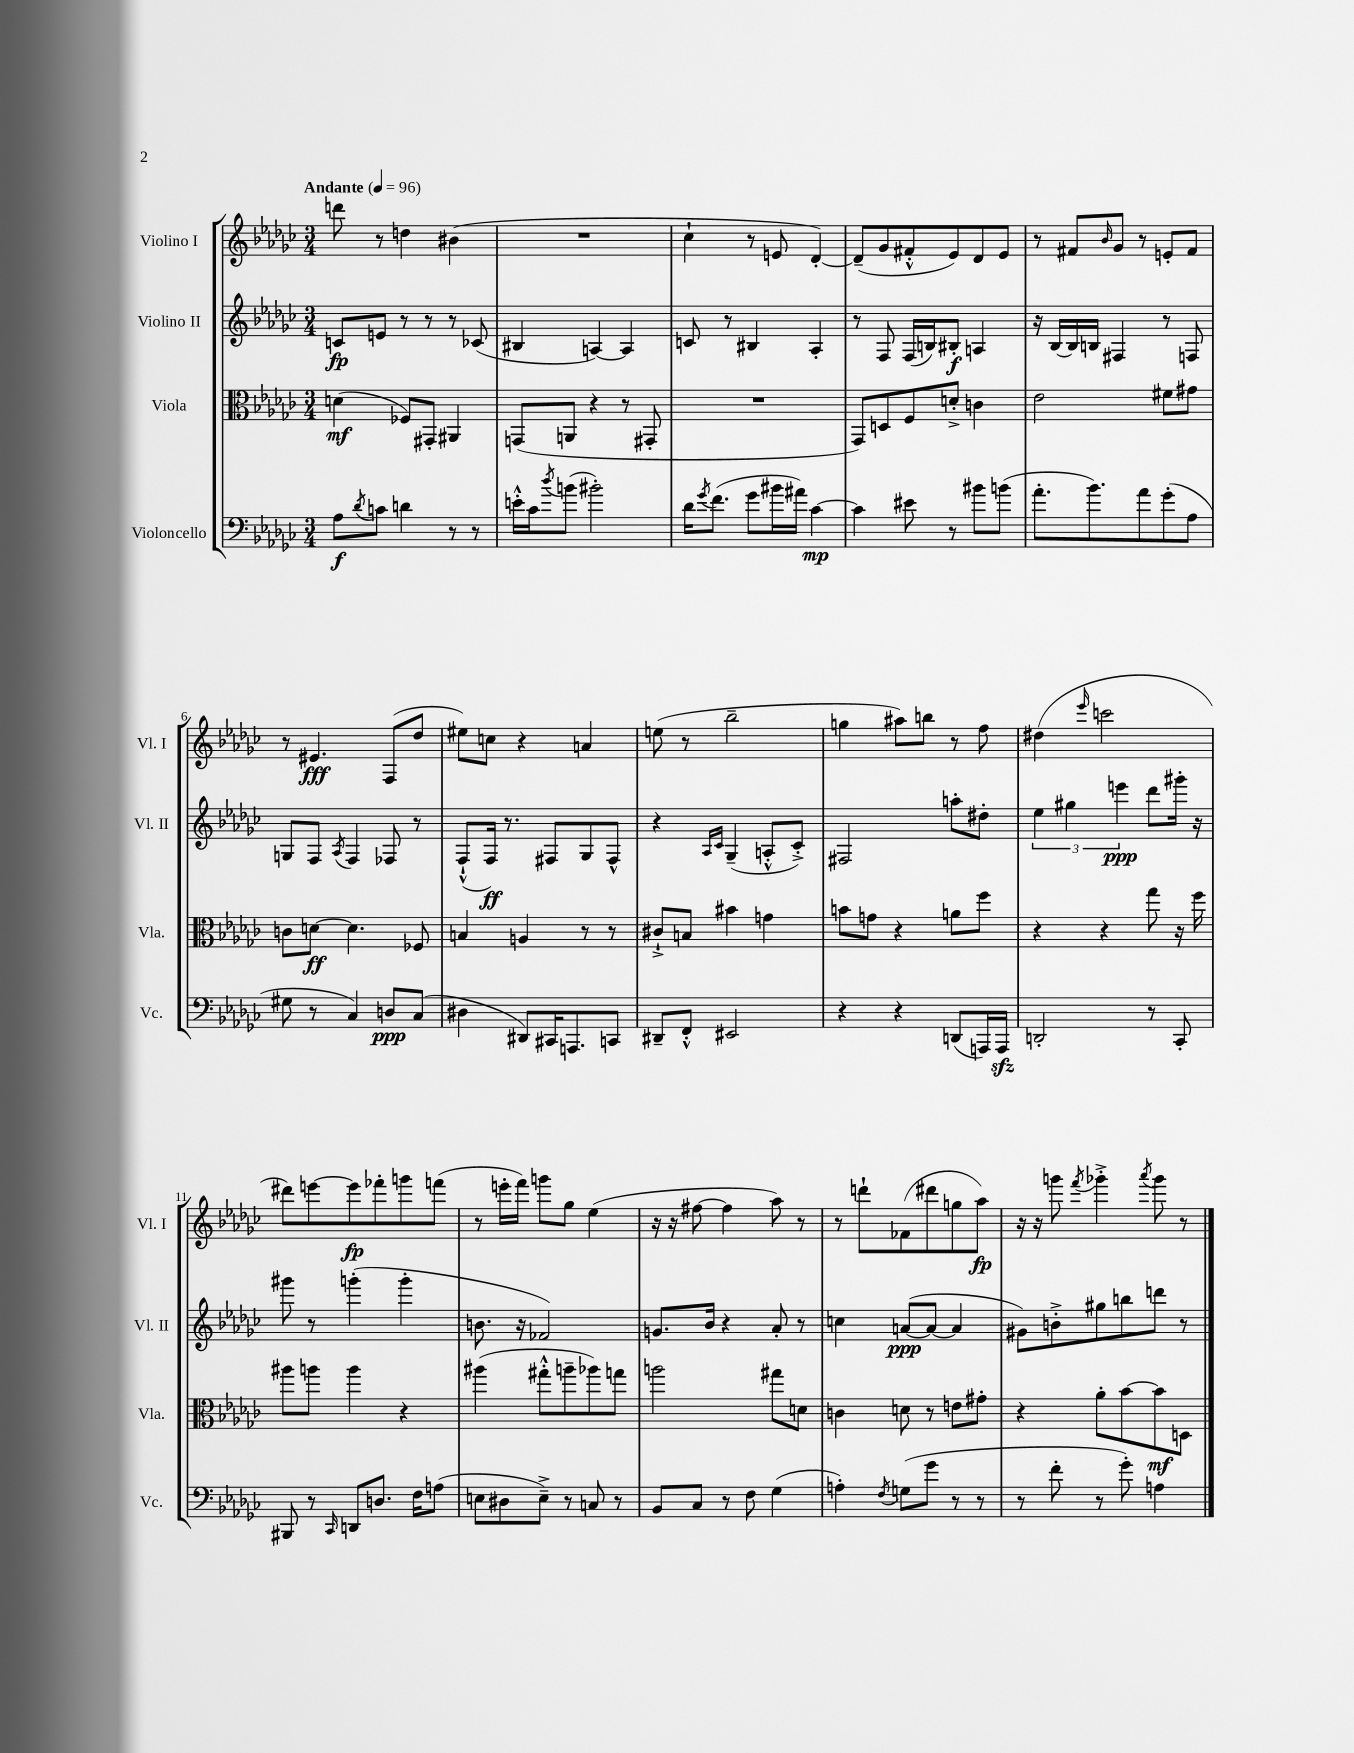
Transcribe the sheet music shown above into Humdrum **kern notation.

**kern	**dynam	**kern	**dynam	**kern	**dynam	**kern	**dynam
*part4	*part4	*part3	*part3	*part2	*part2	*part1	*part1
*staff4	*staff4	*staff3	*staff3	*staff2	*staff2	*staff1	*staff1
*I"Violoncello	*	*I"Viola	*	*I"Violino II	*	*I"Violino I	*
*I'Vc.	*	*I'Vla.	*	*I'Vl. II	*	*I'Vl. I	*
*clefF4	*	*clefC3	*	*clefG2	*	*clefG2	*
*k[b-e-a-d-g-c-]	*	*k[b-e-a-d-g-c-]	*	*k[b-e-a-d-g-c-]	*	*k[b-e-a-d-g-c-]	*
*M3/4	*	*M3/4	*	*M3/4	*	*M3/4	*
*MM96	*	*MM96	*	*MM96	*	*MM96	*
=1	=1	=1	=1	=1	=1	=1	=1
!	!	!	!	!	!	!LO:TX:a:B:t=Andante	!
8A-\L	f	(4dn\	mf	8cn/L	fp	8dddn\	.
8qd-/	.	.	.	.	.	.	.
8cn\J	.	.	.	8en/J	.	8r	.
4dn\	.	8F-X/L)	.	8r	.	4ddn\	.
.	.	8GG#X'/J	.	8r	.	.	.
8r	.	4AA#X/	.	8r	.	(4b#X\	.
8r	.	.	.	(8c-X/	.	.	.
=2	=2	=2	=2	=2	=2	=2	=2
16en'^^\LL	.	(8GGn/L	.	4B#X/	.	2.r	.
16c-\J	.	.	.	.	.	.	.
8qdd-/	.	.	.	.	.	.	.
(8bn\J	.	8AAn/J	.	.	.	.	.
2b#X'\)	.	4r	.	[4An/)	.	.	.
.	.	8r	.	4A/]	.	.	.
.	.	8GG#X'/	.	.	.	.	.
=3	=3	=3	=3	=3	=3	=3	=3
16d-\KL	.	2.r	.	8cn/	.	4cc-`\	.
8qg-/	.	.	.	.	.	.	.
(8.f\J	.	.	.	.	.	.	.
.	.	.	.	8r	.	.	.
8g-\L	.	.	.	4B#X/	.	8r	.
16b#X\L	.	.	.	.	.	8en/	.
16a#X\JJ)	.	.	.	.	.	.	.
[4c-\	mp	.	.	4A-'/	.	[4d-'/)	.
=4	=4	=4	=4	=4	=4	=4	=4
4c-\]	.	8GG-/L)	.	8r	.	(8d-~/L]	.
.	.	8Dn/	.	8F/	.	8g-/	.
8e#X\	.	8F/	.	(16F/LL	.	8f#X'^^/	.
.	.	.	.	16Bn/J)	.	.	.
8r	.	8dn'^/J	.	8B#X'/J	f	8e-/)	.
8b#X\L	.	4cn\	.	4An/	.	8d-/	.
(8bn\J	.	.	.	.	.	8e-/J	.
=5	=5	=5	=5	=5	=5	=5	=5
8.a-'\L	.	2e-\	.	16r	.	8r	.
.	.	.	.	[16B-/LL	.	.	.
.	.	.	.	16B-/]	.	8f#X/L	.
8.b-\)	.	.	.	16Bn/JJ	.	.	.
.	.	.	.	.	.	16qqb-/	.
.	.	.	.	4F#X/	.	8g-/J	.
8a-\	.	.	.	.	.	8r	.
(8g-'\	.	8f#X\L	.	8r	.	8en'/L	.
8A-\J	.	8g#X\J	.	8Fn/	.	8f#/J	.
!!LO:LB:g=z
=6	=6	=6	=6	=6	=6	=6	=6
8G#X\	.	8cn\L	.	8Gn/L	.	8r	.
8r	.	[8dn\J	ff	8F/J	.	4.e#X/	fff
.	.	.	.	8qA-/	.	.	.
4C-/)	.	4.d\]	.	4F/	.	.	.
8Dn/L	ppp	.	.	8F-X/	.	(8F/L	.
(8C-/J	.	8F-X/	.	8r	.	8dd-/J	.
=7	=7	=7	=7	=7	=7	=7	=7
4D#X\	.	4Bn/	.	(8F`^^/L	.	8ee#X\L)	.
.	.	.	.	16F/Jk)	ff	8ccn\J	.
.	.	.	.	8.r	.	.	.
8DD#X/L)	.	4An/	.	.	.	4r	.
16CC#X/K	.	.	.	8F#X/L	.	.	.
8.AAAn/	.	.	.	.	.	.	.
.	.	8r	.	8G-/	.	4an/	.
8CCn/J	.	8r	.	8F#^^/J	.	.	.
=8	=8	=8	=8	=8	=8	=8	=8
8DD#X~/L	.	8c#X`^/L	.	4r	.	(8een\	.
8FF'^^/J	.	8Bn/J	.	.	.	8r	.
.	.	.	.	16qqA-/LL	.	.	.
.	.	.	.	16qqc-/JJ	.	.	.
2EE#X/	.	4b#X\	.	(4G-~/	.	2bb-~\	.
.	.	4gn\	.	8An'^^/L	.	.	.
.	.	.	.	8c-'^/J)	.	.	.
=9	=9	=9	=9	=9	=9	=9	=9
4r	.	8bn\L	.	2F#X/	.	4ggn\	.
.	.	8gn\J	.	.	.	.	.
4r	.	4r	.	.	.	8aa#X\L)	.
.	.	.	.	.	.	8bbn\J	.
(8DDn/L	.	8an\L	.	8aan'\L	.	8r	.
16AAAn/L)	.	8ff\J	.	8dd#X'\J	.	8ff\	.
16AAAzz/JJ	.	.	.	.	.	.	.
=10	=10	=10	=10	=10	=10	=10	=10
2DDn'/	.	4r	.	6ee-\	.	(4dd#X\	.
.	.	.	.	6gg#X\	.	.	.
.	.	.	.	.	.	16qqeee-/	.
.	.	4r	.	.	.	2cccn\	.
.	.	.	.	6eeen\	ppp	.	.
8r	.	8gg-\	.	8ddd-\L	.	.	.
8CC-'/	.	16r	.	16ggg#X'\Jk	.	.	.
.	.	16ff\	.	16r	.	.	.
!!LO:LB:g=z
=11	=11	=11	=11	=11	=11	=11	=11
8BBB#X/	.	8aa#X\L	.	8ggg#X\	.	8ddd#X\L)	.
8r	.	8aan\J	.	8r	.	[8eeen\	.
16qqCC-/	.	.	.	.	.	.	.
8DDn/L	.	4aa\	.	(4gggn'\	.	8eee\]	fp
8.Dn/J	.	.	.	.	.	8fff-X'\	.
.	.	4r	.	4ggg'\	.	8gggn\	.
16F\KL	.	.	.	.	.	.	.
(8An\J	.	.	.	.	.	(8fffn\J	.
=12	=12	=12	=12	=12	=12	=12	=12
8En\L	.	(4aa#X\	.	8.bn\	.	8r	.
8D#X\	.	.	.	.	.	16eeen'\LL	.
.	.	.	.	16r	.	16fff\JJ)	.
8E~^\J)	.	8gg#X'^^\L	.	2f-X/)	.	8gggn\L	.
8r	.	8aan~\	.	.	.	8gg-\J	.
8Cn/	.	8aa-X\)	.	.	.	(4ee-\	.
8r	.	8ggn\J	.	.	.	.	.
=13	=13	=13	=13	=13	=13	=13	=13
8BB-/L	.	2aan\	.	8.gn/L	.	16r	.
.	.	.	.	.	.	16r	.
8C-/J	.	.	.	.	.	[8ff#X\	.
.	.	.	.	16b-/Jk	.	.	.
8r	.	.	.	4r	.	4ff#\]	.
8F\	.	.	.	.	.	.	.
(4G-\	.	8gg#X\L	.	8a-'/	.	8aa-\)	.
.	.	8dn\J	.	8r	.	8r	.
=14	=14	=14	=14	=14	=14	=14	=14
4An'\)	.	4cn\	.	4ccn\	.	8r	.
.	.	.	.	.	.	8dddn`\L	.
8qF/	.	.	.	.	.	.	.
(8Gn\L	.	8dn\	.	([8an/L	ppp	(8f-X\	.
8g-\J	.	8r	.	8a/J_	.	8ddd#X\	.
8r	.	8en\L	.	4a/]	.	8ggn\	.
8r	.	8g#X'\J	.	.	.	8aa-\J)	fp
=15	=15	=15	=15	=15	=15	=15	=15
8r	.	4r	.	8g#X\L)	.	16r	.
.	.	.	.	.	.	16r	.
8f'\	.	.	.	8bn'^\	.	8gggn\	.
.	.	.	.	.	.	8qfff/	.
8r	.	8a-'\L	.	8gg#X\	.	4ggg-X'^\	.
8g-'\)	.	[8b-\	.	8bbn\	.	.	.
.	.	.	.	.	.	8qaaa-/	.
4An\	.	8b-\]	mf	8dddn\J	.	8ggg-\	.
.	.	8Dn\J	.	8r	.	8r	.
==	==	==	==	==	==	==	==
*-	*-	*-	*-	*-	*-	*-	*-
